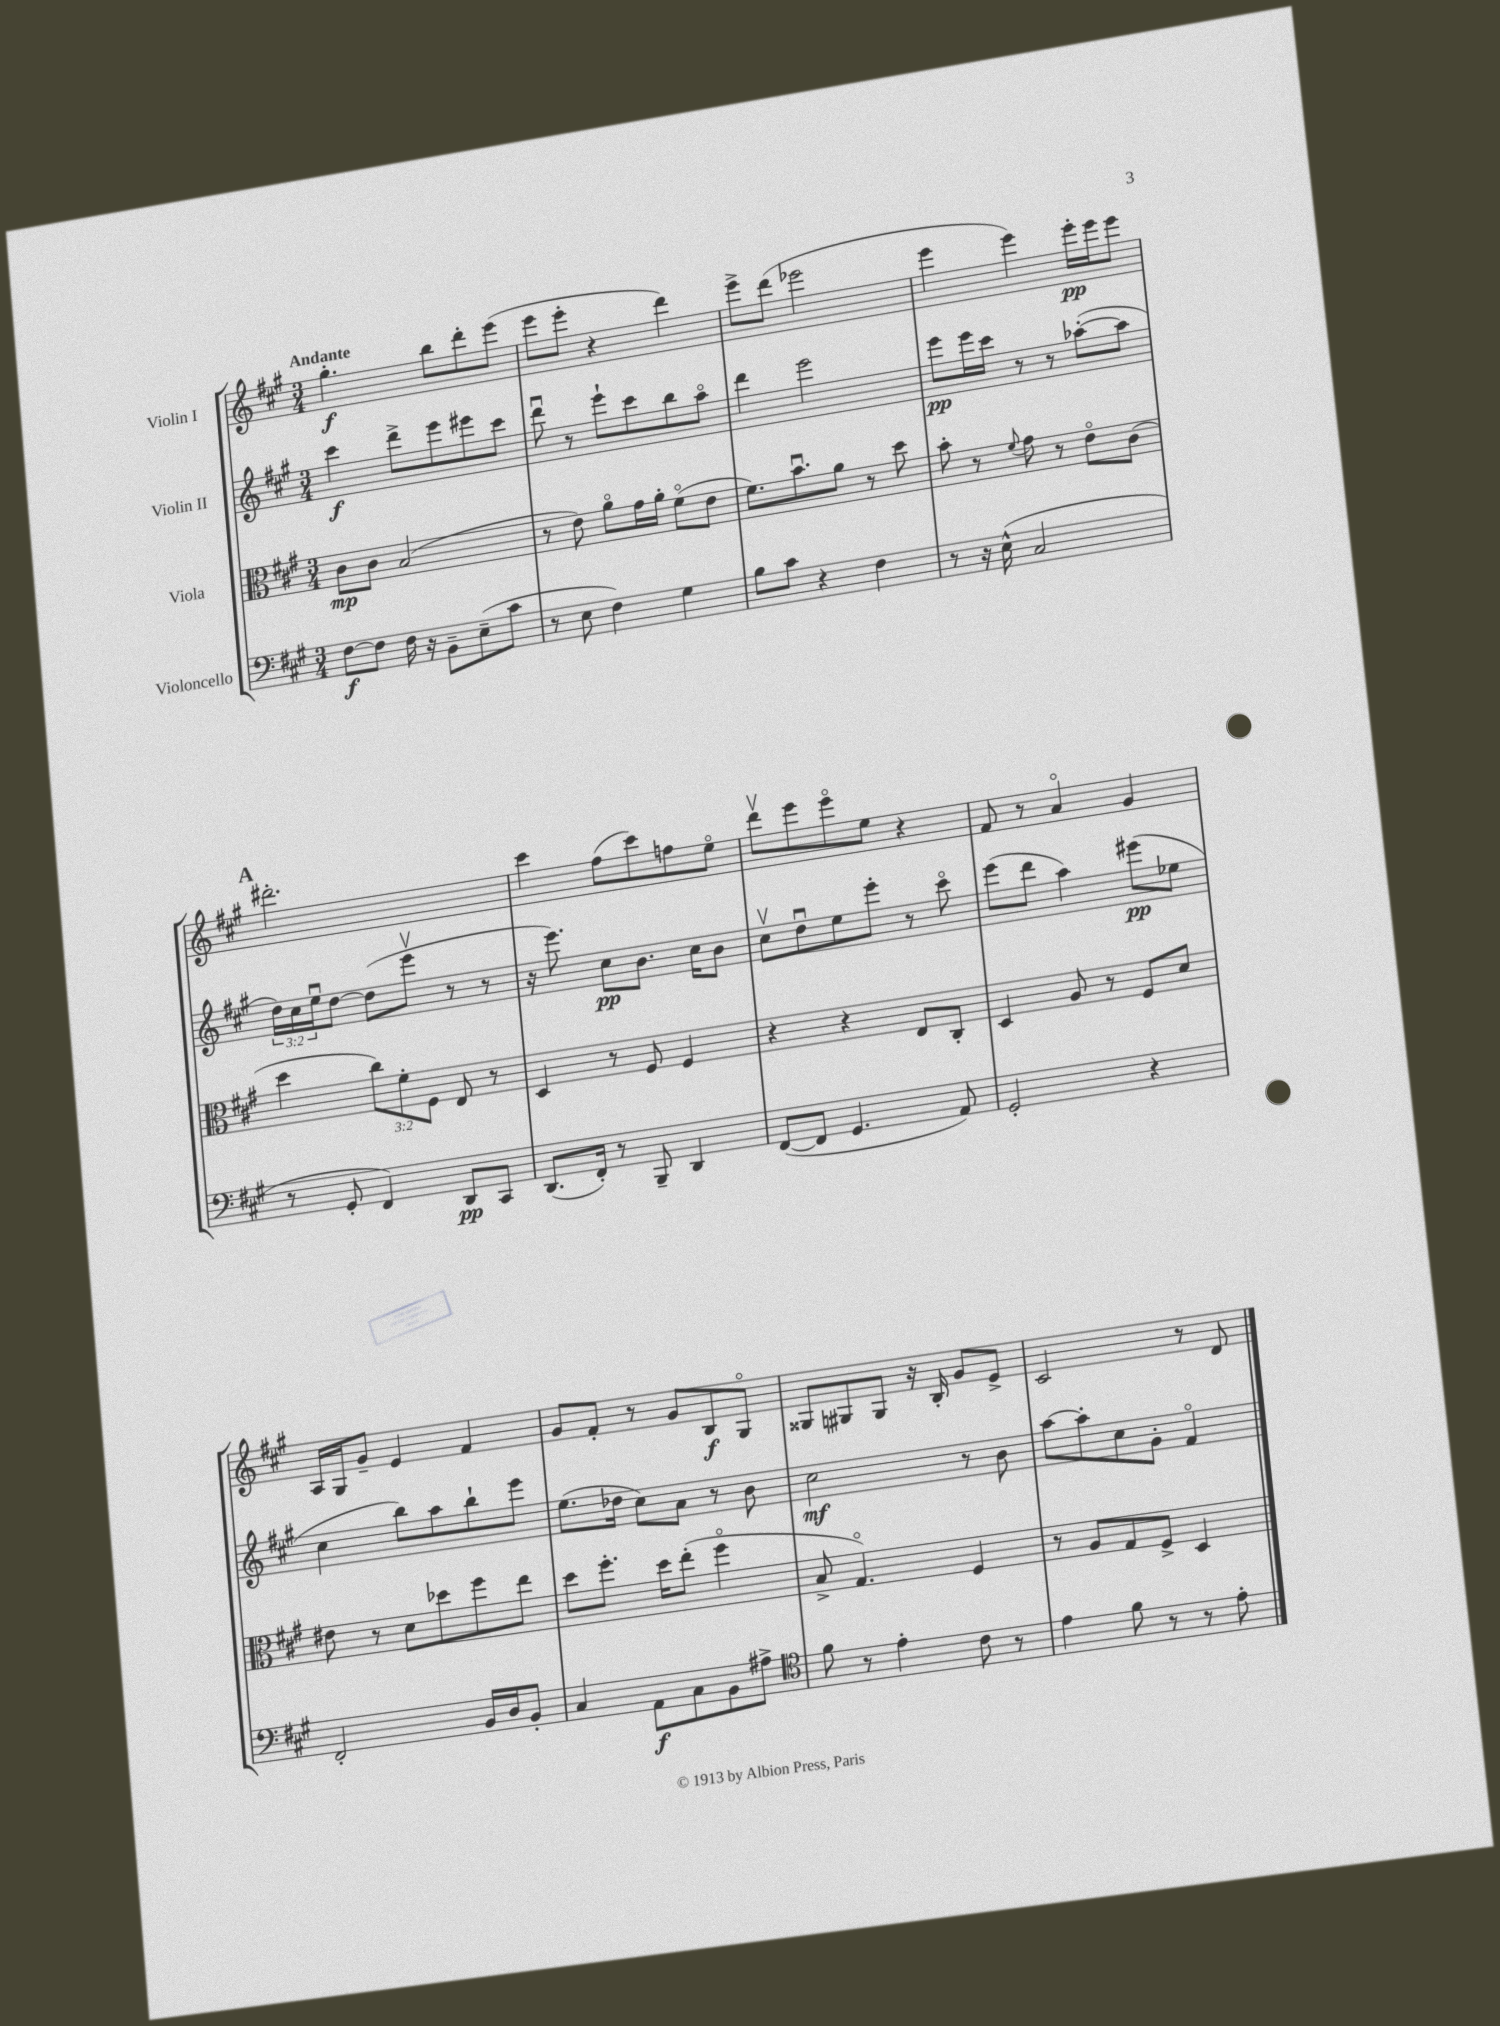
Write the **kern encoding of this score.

**kern	**dynam	**kern	**dynam	**kern	**dynam	**kern	**dynam
*part4	*part4	*part3	*part3	*part2	*part2	*part1	*part1
*staff4	*staff4	*staff3	*staff3	*staff2	*staff2	*staff1	*staff1
*I"Violoncello	*	*I"Viola	*	*I"Violin II	*	*I"Violin I	*
*clefF4	*	*clefC3	*	*clefG2	*	*clefG2	*
*k[f#c#g#]	*	*k[f#c#g#]	*	*k[f#c#g#]	*	*k[f#c#g#]	*
*M3/4	*	*M3/4	*	*M3/4	*	*M3/4	*
=1	=1	=1	=1	=1	=1	=1	=1
!	!	!	!	!	!	!LO:TX:a:B:t=Andante	!
[8F#\L	f	8c#\L	mp	4ccc#\	f	4.gg#'\	f
8F#\J]	.	8c#\J	.	.	.	.	.
16F#\	.	(2B/	.	8ddd^\L	.	.	.
16r	.	.	.	.	.	.	.
8BB~\L	.	.	.	8eee\	.	8bb\L	.
(8E~\	.	.	.	8eee#X\	.	8ddd'\	.
8c#\J	.	.	.	8ccc#\J	.	(8eee\J	.
=2	=2	=2	=2	=2	=2	=2	=2
8r	.	8r	.	8dddu\	.	8eee\L	.
8E\	.	8e\)	.	8r	.	8eee'\J	.
4F#\)	.	8a\L	.	8eee`\L	.	4r	.
.	.	16g#\L	.	8ccc#\	.	.	.
.	.	16a'\JJ	.	.	.	.	.
4G#\	.	(8f#\L	.	8bb\	.	4ddd\)	.
.	.	8e\J	.	8aa\J	.	.	.
=3	=3	=3	=3	=3	=3	=3	=3
8B\L	.	8.f#\L)	.	4ddd\	.	8eee^\L	.
8c#\J	.	.	.	.	.	(8ddd\J	.
.	.	8.bu\	.	.	.	.	.
4r	.	.	.	2eee\	.	2eee-X\	.
.	.	8a\J	.	.	.	.	.
4F#\	.	8r	.	.	.	.	.
.	.	8dd\	.	.	.	.	.
=4	=4	=4	=4	=4	=4	=4	=4
8r	.	8b'\	.	8eee\L	pp	4eee\	.
16r	.	8r	.	16eee\L	.	.	.
(16E^^\	.	.	.	16ccc#\JJ	.	.	.
.	.	8qqf#/	.	.	.	.	.
2C#/	.	8g#\	.	8r	.	4eee\)	.
.	.	8r	.	8r	.	.	.
.	.	8e\L	.	([8aa-X'\L	.	16eee'\LL	pp
.	.	.	.	.	.	16eee\J	.
.	.	(8c#\J	.	8aa-\J]	.	8eee\J	.
!!LO:LB:g=z
!!LO:REH:place=s1:t=A
=5	=5	=5	=5	=5	=5	=5	=5
8r	.	4dd\	.	24dd\LL)	.	2.ddd#X'\	.
.	.	.	.	24cc#\	.	.	.
.	.	.	.	24eeu\J	.	.	.
8GG#'/	.	.	.	[8dd\J	.	.	.
4FF#/)	.	12cc#\L)	.	(8dd\L]	.	.	.
.	.	12f#'\	.	.	.	.	.
.	.	.	.	8eeev\J	.	.	.
.	.	12F#\J	.	.	.	.	.
8DD/L	pp	8E/	.	8r	.	.	.
8CC#/J	.	8r	.	8r	.	.	.
=6	=6	=6	=6	=6	=6	=6	=6
(8.DD/L	.	4D/	.	16r	.	4ccc#\	.
.	.	.	.	8.eee\)	.	.	.
16FF#'/Jk)	.	.	.	.	.	.	.
8r	.	8r	.	8cc#\L	pp	(8ff#\L	.
8BBB~/	.	8F#/	.	8.b\J	.	8ccc#\)	.
4DD/	.	4F#/	.	.	.	8ffn\	.
.	.	.	.	16cc#\KL	.	.	.
.	.	.	.	8b\J	.	8ee\J	.
=7	=7	=7	=7	=7	=7	=7	=7
([8FF#/L	.	4r	.	8cc#v\L	.	8dddv\L	.
8FF#/J]	.	.	.	8ddu\	.	8eee\	.
4.GG#/	.	4r	.	8ee\	.	8eee\	.
.	.	.	.	8eee'\J	.	8ee\J	.
.	.	8E/L	.	8r	.	4r	.
8AA/)	.	8C#'/J	.	8ccc#\	.	.	.
=8	=8	=8	=8	=8	=8	=8	=8
2GG#'/	.	4D/	.	(8eee\L	.	8f#/	.
.	.	.	.	8ddd\J	.	8r	.
.	.	8A/	.	4aa\)	.	4a/	.
.	.	8r	.	.	.	.	.
4r	.	8F#/L	.	(8eee#X\L	pp	4g#/	.
.	.	8d/J	.	8ee-X\J	.	.	.
!!LO:LB:g=z
=9	=9	=9	=9	=9	=9	=9	=9
2FF#'/	.	8e#X\	.	4cc#\	.	16A/LL	.
.	.	.	.	.	.	16G#/J	.
.	.	8r	.	.	.	8g#~/J	.
.	.	8d\L	.	8bb\L)	.	4e/	.
.	.	8dd-X\	.	8aa\	.	.	.
16BB/LL	.	8ff#\	.	8bb`\	.	4f#/	.
16D/J	.	.	.	.	.	.	.
8BB'/J	.	8ee\J	.	8eee\J	.	.	.
=10	=10	=10	=10	=10	=10	=10	=10
4C#/	.	8dd\L	.	(8.ee\L	.	8g#/L	.
.	.	8.ff#'\J	.	.	.	8f#'/J	.
.	.	.	.	16dd-X\Jk	.	.	.
8AA\L	f	.	.	8cc#\L)	.	8r	.
.	.	16dd\KL	.	.	.	.	.
8C#\	.	(8ee'\J	.	8a\J	.	8g#/L	.
8BB\	.	4ff#\	.	8r	.	8B/	f
8A#X^\J	.	.	.	8b\	.	8G#/J	.
=11	=11	=11	=11	=11	=11	=11	=11
*clefC4	*	*	*	*	*	*	*
8f#\	.	8B^/	.	2cc#\	mf	8G##X/L	.
8r	.	4.G#/)	.	.	.	8G#X/	.
4e'\	.	.	.	.	.	8G#/J	.
.	.	.	.	.	.	16r	.
.	.	.	.	.	.	16B'/	.
8c#\	.	4F#/	.	8r	.	8g#/L	.
8r	.	.	.	8b\	.	8e^/J	.
=12	=12	=12	=12	=12	=12	=12	=12
4e\	.	8r	.	[8aa\L	.	2c#/	.
.	.	8A/L	.	8aa'\]	.	.	.
8f#\	.	8G#/	.	8cc#\	.	.	.
8r	.	8F#^/J	.	8g#'\J	.	.	.
8r	.	4D/	.	4f#/	.	8r	.
8e'\	.	.	.	.	.	8d/	.
==	==	==	==	==	==	==	==
*-	*-	*-	*-	*-	*-	*-	*-
